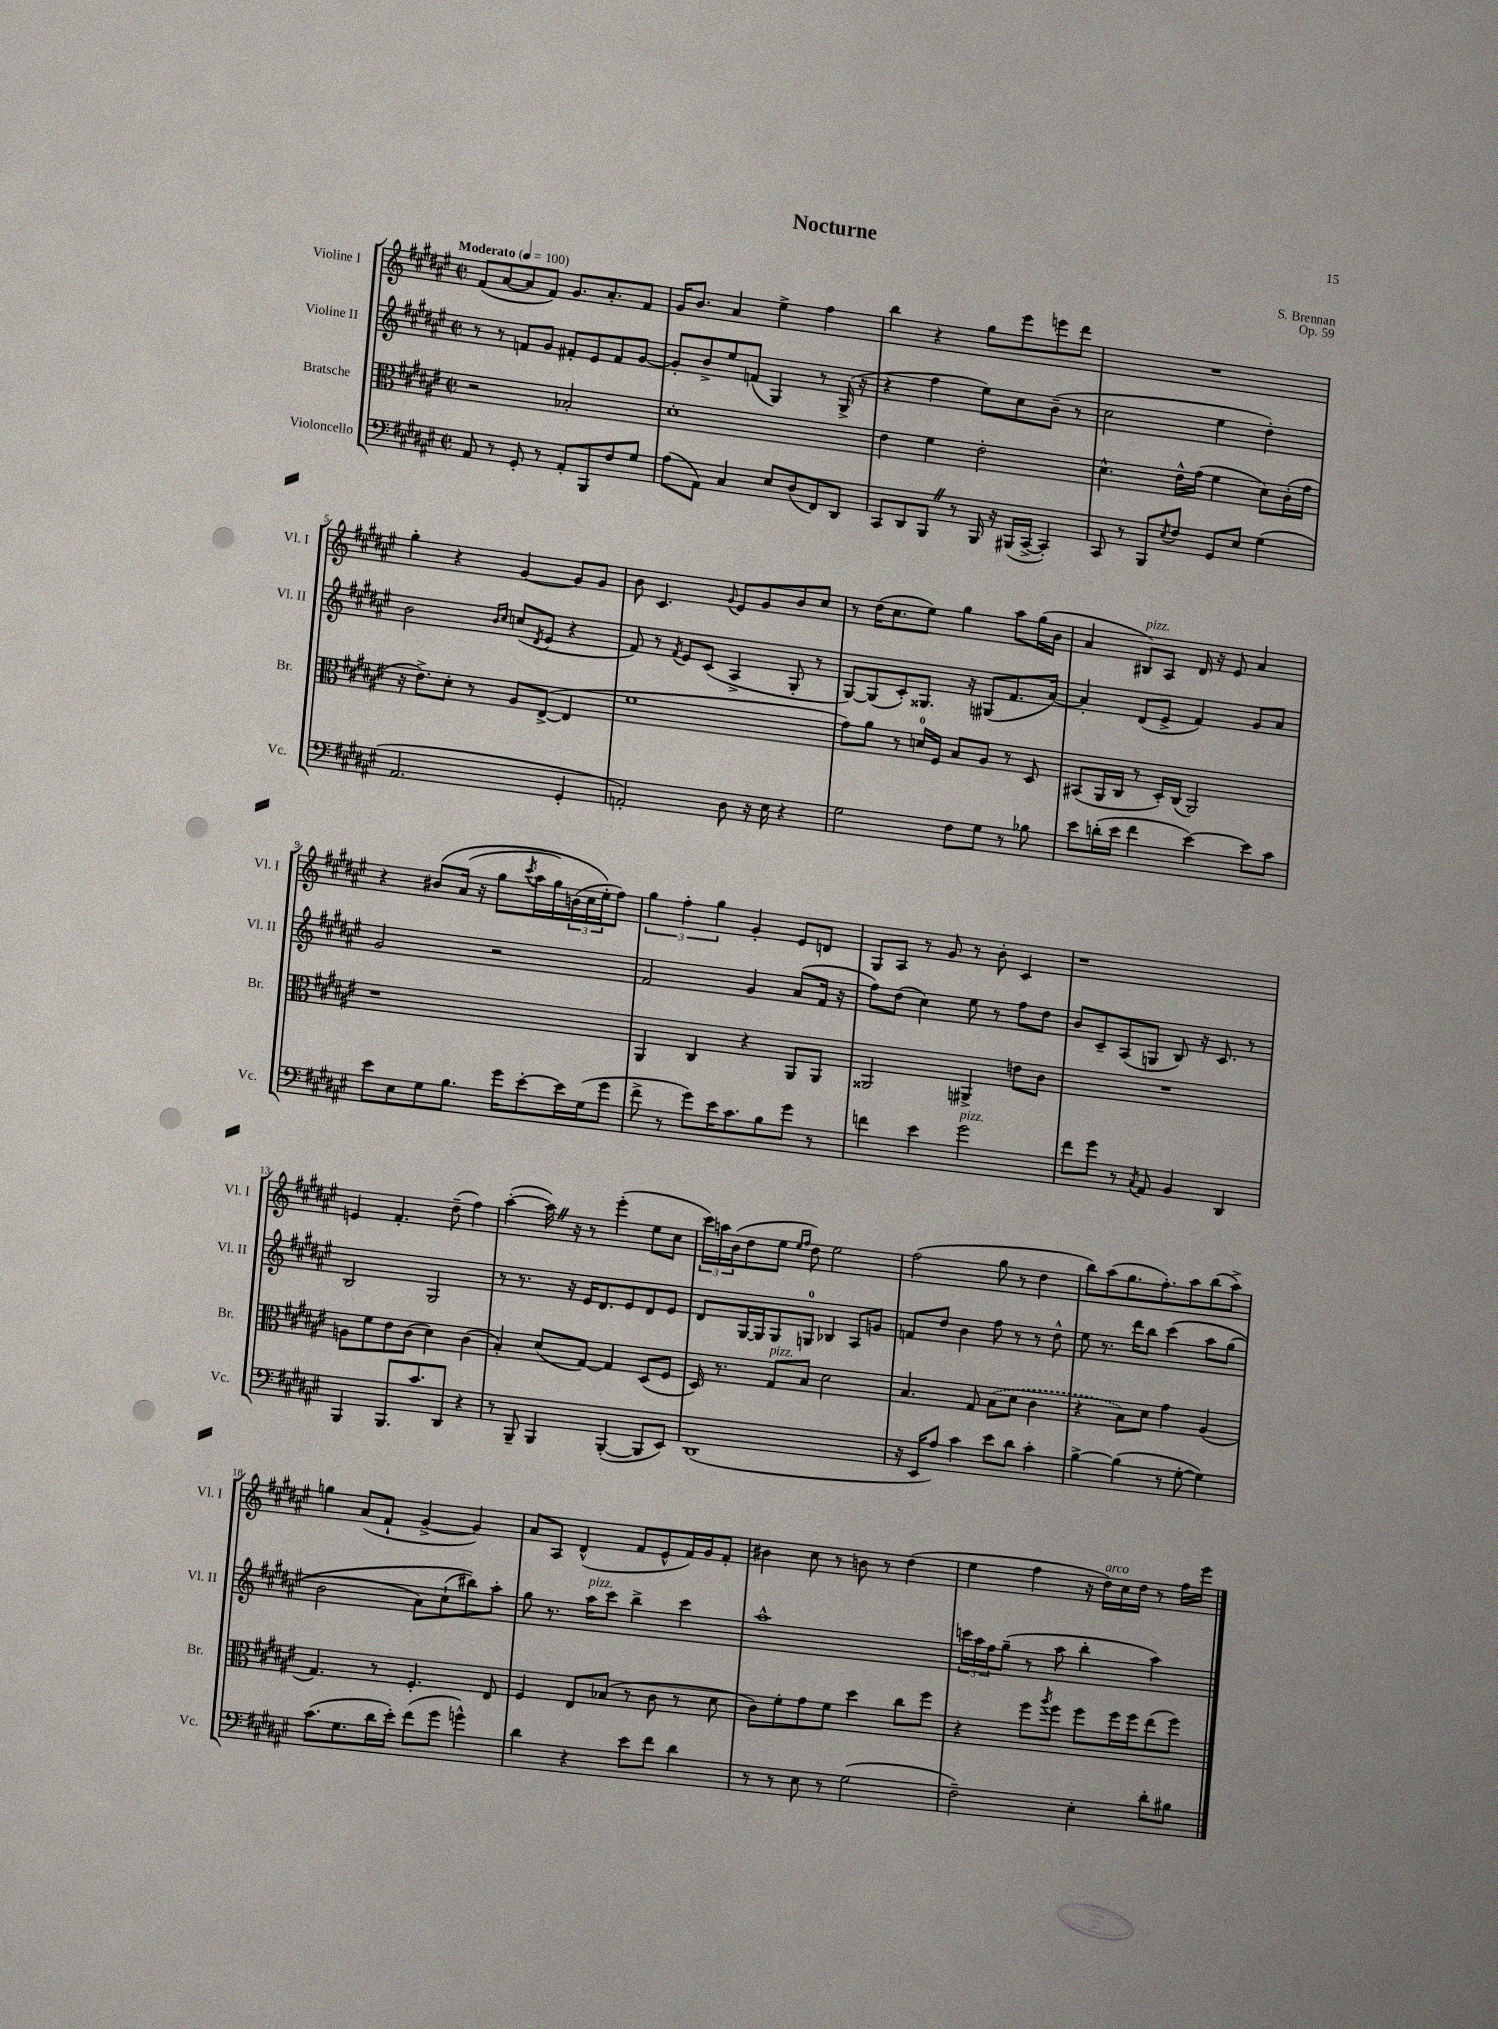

**kern	**kern	**kern	**kern
*staff4	*staff3	*staff2	*staff1
*clefF4	*clefC3	*clefG2	*clefG2
*k[f#c#g#d#a#e#]	*k[f#c#g#d#a#e#]	*k[f#c#g#d#a#e#]	*k[f#c#g#d#a#e#]
*M2/2	*M2/2	*M2/2	*M2/2
*met(c|)	*met(c|)	*met(c|)	*met(c|)
*MM100	*MM100	*MM100	*MM100
8AA#	2r	8r	(8f#
8r	.	8r	[8a#
8GG#'	.	8f	8a#]
8r	.	8g#	8f#)
8AA#'	2B-'	8f#'	8.g#
8BBB	.	8e#	.
.	.	.	8.a#'
8F#	.	8f#	.
8G#	.	[8g#	8f#
=	=	=	=
(8A#	1d#'	8g#']	16g#
.	.	.	8.b
8AA#)	.	8b^	.
4C#	.	8ee#	4a#
.	.	(8f	.
8E#	.	4G#)	4ee#^
(8D#	.	.	.
8FF#)	.	8r	4ff#
8DD#	.	(16G#^	.
.	.	16r	.
=	=	=	=
8CC#	4e#	4r	4bb
8DD#	.	.	.
8BBB	4f#	4ff#	4r
8r	.	.	.
16BBB	2e#'	8ee#)	8gg#
16r	.	.	.
(16BBB#	.	8cc#	8eee#
[16CC#^	.	.	.
4CC#'])	.	(8b~	8eee
.	.	8r	8ddd#
=	=	=	=
8CC#	4.d#^^	2cc#	1r
8r	.	.	.
8BBB	.	.	.
8qE#	.	.	.
8F#	16e#^^	.	.
.	(16g#	.	.
8GG#	4f#	4ee#	.
8E#	.	.	.
(4G#	8d#)	4dd#')	.
.	(16c#'	.	.
.	16g#	.	.
=	=	=	=
2.AA#	16r	2b	4gg#'
.	8.e#^)	.	.
.	8d#'	.	4r
.	8r	.	.
.	.	16qqb	.
.	.	16qqcc#	.
.	8A#	(8cc	[4g#
.	.	8qd#	.
.	([8E#^	8e#	.
4GG#'	4E#]	4r	8g#]
.	.	.	8g#
=	=	=	=
2AA')	1f#	8f#)	8b
.	.	8r	4.c#
.	.	8qf#	.
.	.	8e#	.
.	.	(8c#	.
.	.	.	8qqg#
8D#	.	4A#^	8e#
16r	.	.	8g#
16E#	.	.	.
4r	.	8G#'	8b
.	.	8r	8cc#
=	=	=	=
2G#	8g#)	[8G#)	8r
.	8a#	(8G#]	(16dd#
.	.	.	8.cc#
.	8r	8c#')	.
.	16d	8.G##	8ee#)
.	16F#	.	.
8F#	8B	.	4gg#
.	.	16r	.
8G#	8A#	(8G#	.
8r	8r	8.f#	8aa#
8B-	8D#	.	(16gg#
.	.	[16a#)	16b
=	=	=	=
8e#	(8BB#	4a#']	4a#
(16d'	16AA#	.	.
16e#	16C#	.	.
4f#	8r	(8d#	8B#)
.	16D#')	8e#^	8A#
.	(16C#	.	.
[4e#)	2AA#)	4f#)	16d#
.	.	.	16r
.	.	.	8e#
8e#]	.	8g#	4a#
8c#	.	8a#	.
=	=	=	=
8e#	1r	2g#	4r
8E#	.	.	.
8G#	.	.	&(8b#
8.B	.	.	(16a#
.	.	.	16r
.	.	2r	8gg#
16g#	.	.	.
.	.	.	8qccc#
[8e#'	.	.	16aa#
.	.	.	16gg#)
16e#]	.	.	(24b
.	.	.	24cc#
(16G#	.	.	.
.	.	.	24ee#'&)
8g#	.	.	8ff#)
=	=	=	=
8f#^	4AA#	2f#	6gg#
8r	.	.	.
.	.	.	6ff#'
8g#)	4C#	.	.
.	.	.	6gg#
16e#	.	.	.
8.c#	.	.	.
.	4r	4g#	4g#'
8B	.	.	.
8g#	8AA#	(8a#	8e#
8r	8AA#	16f#	8d
.	.	16r	.
=	=	=	=
4f	2AA##	8ff#)	8G#
.	.	(8dd#	8A#
4e#	.	4cc#)	8r
.	.	.	8g#
2g#	4AA#^	8ee#	8r
.	.	8r	8b'
.	8e	8ff#	4c#
.	8c#	8dd#	.
=	=	=	=
8f#	1r	8b	1r
8g#	.	8c#~	.
8r	.	(8A#	.
8qC#	.	.	.
8AA#	.	8G	.
4BB	.	8B)	.
.	.	16r	.
.	.	8.c#	.
4DD#	.	.	.
.	.	8r	.
=	=	=	=
4BBB	8A	2B	4e
.	8f#	.	.
8.BBB	8e#	.	4.f#'
.	(8c#	.	.
8.c#	.	.	.
.	4d#)	2G#	.
8DD#	.	.	(8dd#~
4r	(4c#	.	4ff#)
=	=	=	=
8r	4B')	8r	([4aa#'
8BBB~	.	8.r	.
4BBB	(8d#	.	16aa#])
.	.	16r	16r
.	[8G#)	16e#	8r
.	.	8.d#	.
([4BBB'	4G#]	.	(4eee#'
.	.	8e#	.
8BBB]	(8D#	8d#	8ee#
8EE#)	8F#	8e#	8cc#
=	=	=	=
(1DD#	16D#)	8d#	24ccc#)
.	.	.	24aa
.	8.r	.	.
.	.	.	(24b
.	.	[16G#	8dd#
.	.	16G#]	.
.	8G#	8G#	8ee#
.	.	.	16qqee#
.	.	.	16qqff#
.	8B	8G	8dd#)
.	2d#	4B-	2ee#
.	.	8A#	.
.	.	8g	.
=	=	=	=
16r	4.B	8f	(2ff#
16EE#	.	.	.
8A#)	.	8dd#	.
4c#	.	4b	.
.	8G#	.	.
8e#	(8B	8ff#	8gg#
8d#	8d#	8r	8r
4c#'	4c#	8r	4dd#
.	.	8dd#^^	.
=	=	=	=
[4B^	4r	8ee#	8bb)
.	.	8.r	(8aa#
(4B]	8B)	.	8.gg#
.	.	16ddd#	.
.	8d#	8bb	.
.	.	.	8.ff#')
8r	4g#	&(4ccc#	.
[8G#'	.	.	8aa#
4G#])	(4A#	8aa#	(8bb
.	.	(8gg#	8aa#^)
=	=	=	=
(8.c#	4.G#)	2b	4gg
8.G#	.	.	.
.	.	.	(8a#
16d#	8r	.	8f#`
16e#')	.	.	.
(8f#	4.F#'	8a#)	[4g#^
8g#	.	(8cc#`	.
4g^^)	.	8bb#)&)	4g#])
.	8E#	8aa#'	.
=	=	=	=
4d#	4F#	8gg#	8a#
.	.	8.r	8A#
4r	8E#	.	(4d#^^
.	.	16aa#	.
.	(8B-	8ccc#	.
8e#	8r	4bb^	8f#
8f#	8c#	.	8e#^^
4d#	8r	4ccc#	16f#)
.	.	.	16g#
.	8d#	.	8f#'
=	=	=	=
8r	8c#)	1aa#^^	4b#
8r	8f#'	.	.
8E#	8g#	.	8cc#
8r	8f#	.	8r
(2G#	4dd#	.	8b
.	.	.	8r
.	8cc#	.	(4dd#
.	8ff#	.	.
=	=	=	=
2F#~)	4r	24ccc	4ee#
.	.	24aa#	.
.	.	24ff#	.
.	.	(8gg#~	.
.	8ff#	8r	4ff#
.	8qaa#	.	.
.	8ff#	8aa#	.
4E#'	8ff#	4bb'	16r
.	.	.	16dd#)
.	16ff#	.	16cc#
.	16ff#	.	16dd#
8d#'	(8ee#	4aa#)	8r
8B#	8ff#)	.	16ff#
.	.	.	16eee#
==	==	==	==
*-	*-	*-	*-
